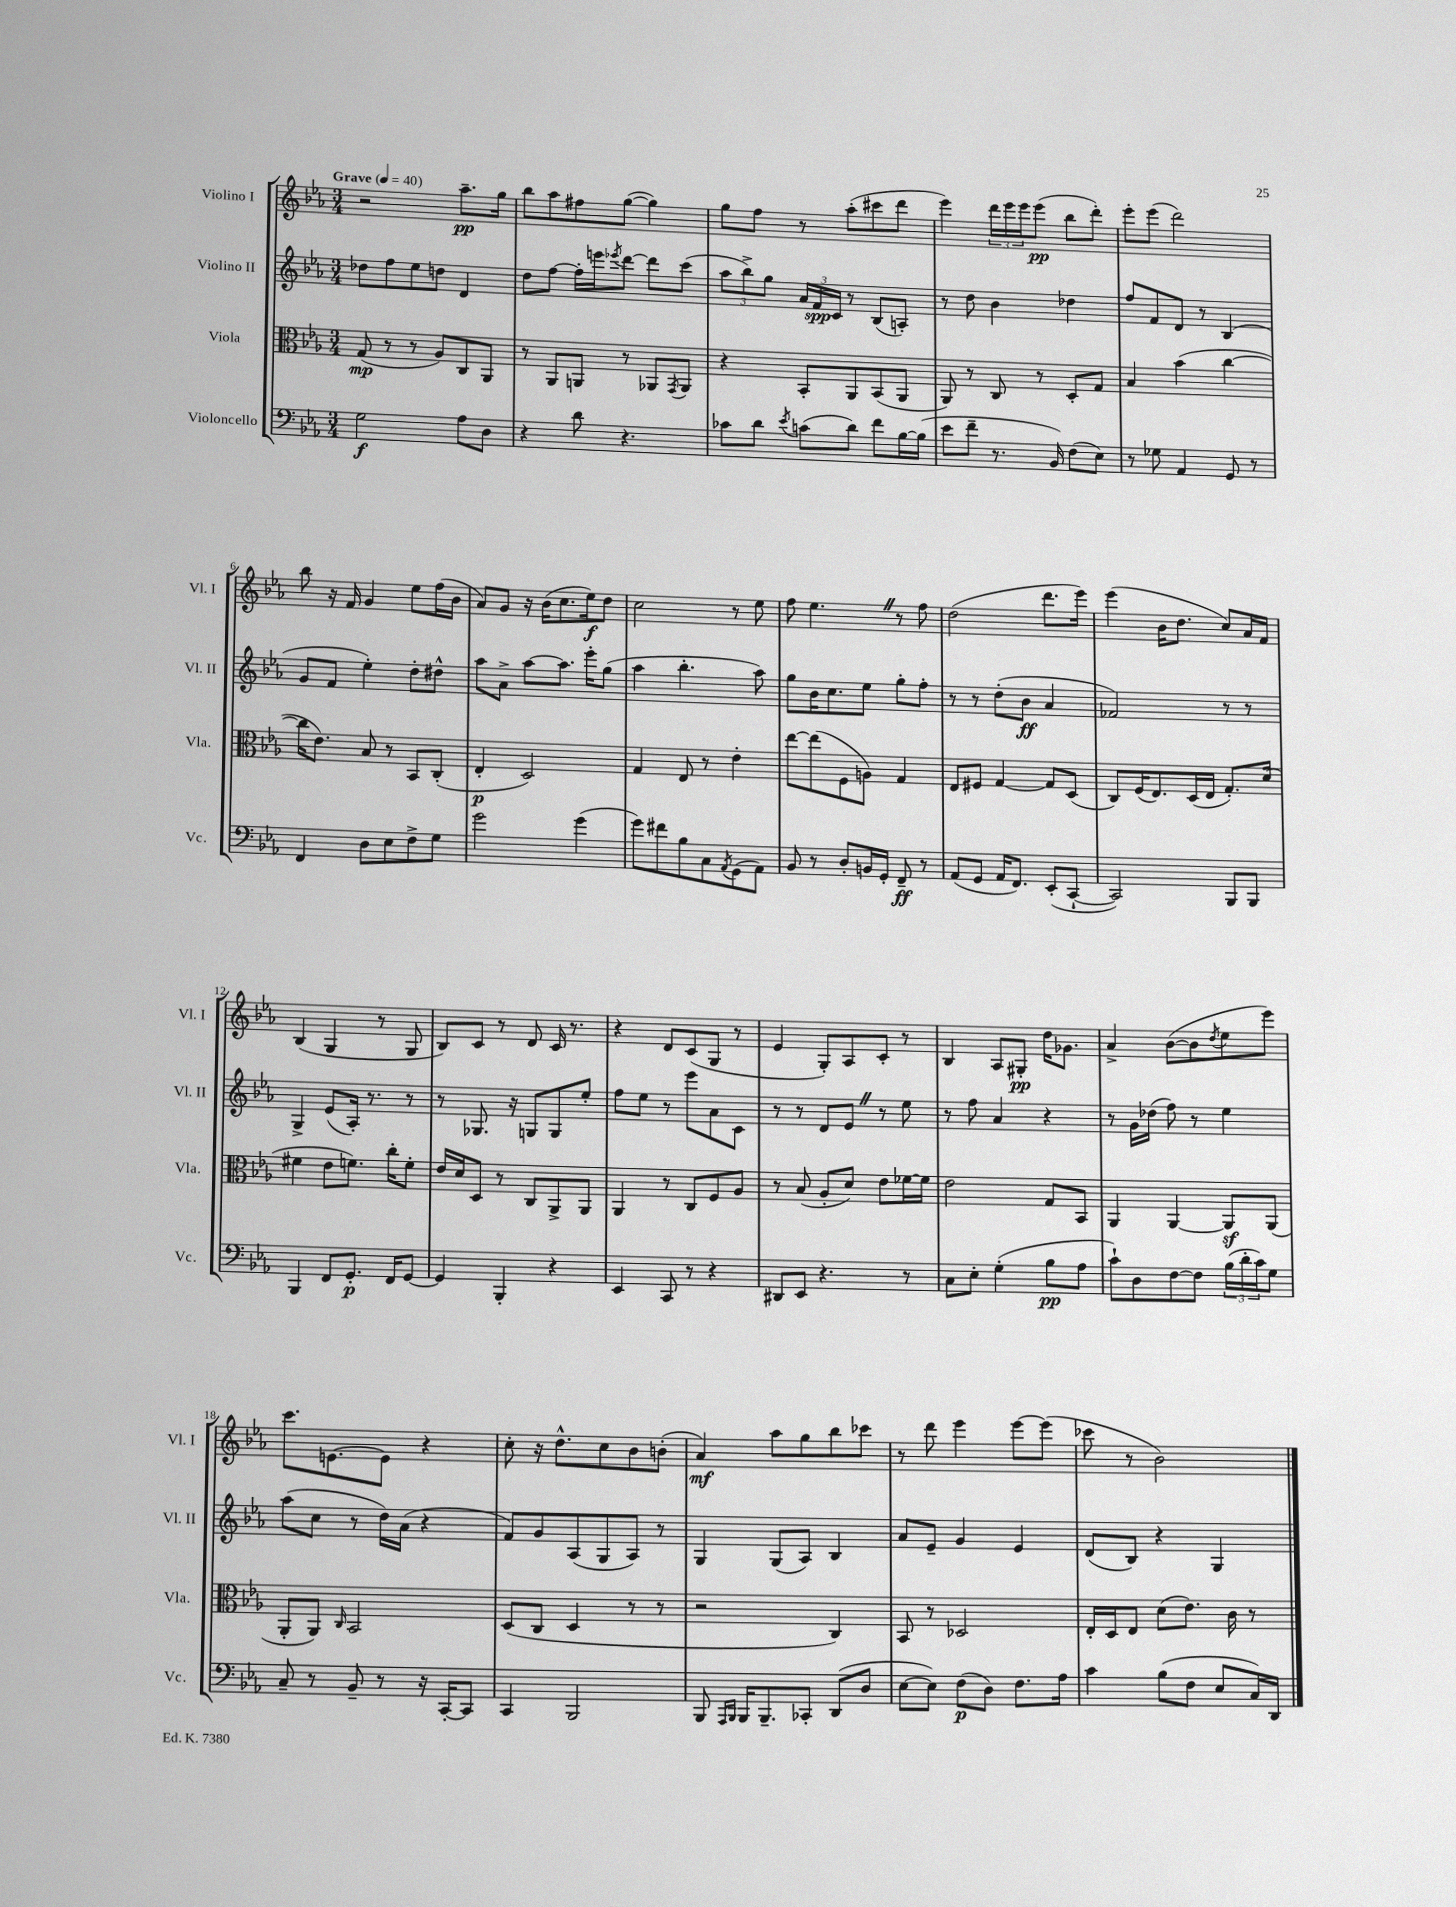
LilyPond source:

<<
\new StaffGroup <<
\new Staff = "s0" \with { instrumentName = "Violino I" shortInstrumentName = "Vl. I" } {
    \clef treble \key ees \major \numericTimeSignature \time 3/4 \tempo "Grave" 4 = 40
    r2 aes''8.--\pp g''16 |
    bes''8 aes''8 fis''8 g''8~( g''4) |
    g''8 f''8 r8 aes''8-.( cis'''8 d'''8 |
    ees'''4) \tuplet 3/2 { d'''16 ees'''16 ees'''16 } ees'''8\pp( bes''8 d'''8-.) |
    ees'''8-. ees'''8( d'''2) |
    bes''8 r16 f'16 g'4 ees''8 f''16( bes'16 |
    aes'8) g'8 r16 bes'16( c''8. ees''16\f) d''8 |
    c''2 r8 ees''8 |
    f''8 ees''4. \once \override BreathingSign.text = \markup { \musicglyph "scripts.caesura.straight" } \breathe r8 f''8 |
    d''2( d'''8. ees'''16) |
    ees'''4( bes'16 d''8. c''8) aes'16 f'16 |
    bes4( g4 r8 g8 |
    bes8) c'8 r8 d'8 c'16 r8. |
    r4 d'8 c'8( g8 r8 |
    ees'4 g8-.) aes8 c'8-. r8 |
    bes4 aes8 gis8-.\pp d''16 ges'8. |
    aes'4-> bes'8~( bes'8 \acciaccatura { d''8 } ees''8 ees'''8) |
    c'''8. e'8.~ e'8 r4 |
    c''8-. r16 d''8.-^ c''8 bes'8 b'8-.( |
    aes'4\mf) aes''8 g''8 bes''8 ces'''8 |
    r8 d'''8 ees'''4 ees'''8~ ees'''8( |
    ces'''8 r8 bes'2) \bar "|." |
}
\new Staff = "s1" \with { instrumentName = "Violino II" shortInstrumentName = "Vl. II" } {
    \clef treble \key ees \major \numericTimeSignature \time 3/4
    des''8 f''8 ees''8 d''8 d'4 |
    d''8 f''8~ f''16-. e'''16 \acciaccatura { ees'''8 } d'''8~ d'''8 c'''8( |
    \tuplet 3/2 { aes''8 bes''8->) g''8 } \tuplet 3/2 { aes'16 f'16\spp c'16 } r8 bes8( a8-.) |
    r8 d''8 bes'4 des''4 |
    f''8 f'8 d'8 r8 bes4( |
    g'8 f'8 ees''4-.) d''8-. dis''8-^ |
    aes''8 aes'8-> aes''8~ aes''8. ees'''16-. g''8( |
    aes''4 bes''4.-. aes''8) |
    g''8 bes'16 c''8. ees''8 g''8-. f''8-. |
    r8 r8 d''8-.( bes'8\ff aes'4 |
    fes'2) r8 r8 |
    g4-> ees'8( aes16-.) r8. r8 |
    r8 ges8. r16 g8 g8 ees''8-. |
    f''8 ees''8 r8 ees'''8 aes'8 c'8 |
    r8 r8 d'8 ees'8 \once \override BreathingSign.text = \markup { \musicglyph "scripts.caesura.straight" } \breathe r8 ees''8 |
    r8 f''8 aes'4 r4 |
    r8 g'16 des''16( f''8) r8 ees''4 |
    aes''8( c''8 r8 d''16) aes'16( r4 |
    f'8) g'8 aes8( g8 aes8) r8 |
    g4 g8( aes8) bes4 |
    aes'8 ees'8-- g'4 ees'4 |
    d'8( bes8) r4 g4 \bar "|." |
}
\new Staff = "s2" \with { instrumentName = "Viola" shortInstrumentName = "Vla." } {
    \clef alto \key ees \major \numericTimeSignature \time 3/4
    g8\mp( r8 r8 aes8) c8 aes,8 |
    r8 aes,8 a,8 r8 aes,8 \acciaccatura { g,8 } aes,8 |
    r4 bes,8-. aes,8 bes,8( aes,8 |
    aes,8) r8 c8 r8 d8-. g8 |
    bes4 bes'4( c''4~ |
    c''16 ees'8.) bes8 r8 bes,8 c8-.( |
    ees4-.\p d2) |
    g4 ees8 r8 ees'4-. |
    ees''8~ ees''8( f8 a8) g4 |
    ees8 fis8 g4~ g8 d8( |
    c8) f16( ees8.) d16( ees16 g8.-.) d'16( |
    fis'4 ees'8 f'8.) c''16-. f'8-. |
    ees'16 d'16 d8 r8 c8 aes,8-> aes,8 |
    aes,4 r8 c8 f8 aes8 |
    r8 bes8( aes8-. d'8) ees'8 fes'16~ fes'16 |
    ees'2 g8 bes,8 |
    aes,4 aes,4~ aes,8\sf aes,8( |
    aes,8-. aes,8) \grace { c16 } bes,2 |
    d8( c8 d4 r8 r8 |
    r2 c4) |
    bes,8 r8 des2 |
    ees16-. d16 ees8 d'8( ees'8.) c'16 r8 \bar "|." |
}
\new Staff = "s3" \with { instrumentName = "Violoncello" shortInstrumentName = "Vc." } {
    \clef bass \key ees \major \numericTimeSignature \time 3/4
    g2\f aes8 d8 |
    r4 d'8 r4. |
    ces'8 d'8 \acciaccatura { ees'8 } c'8( d'8) f'8 bes16~ bes16( |
    ees'8 f'8-- r8. bes,16) f8( ees8) |
    r8 ges8 aes,4 g,8 r8 |
    f,4 d8 ees8 f8-> g8 |
    g'2 g'4( |
    g'8) fis'8 bes8 c8 \acciaccatura { aes,8 } g,8( aes,8) |
    bes,8 r8 d8-. b,16 g,16-. f,8--\ff r8 |
    aes,8( g,8 aes,16 f,8.) ees,8-.( c,8~-! |
    c,2) bes,,8 bes,,8 |
    bes,,4 f,8 g,8.-.\p f,16 g,8~ |
    g,4 bes,,4-. r4 |
    ees,4 c,8 r8 r4 |
    dis,8 ees,8 r4. r8 |
    c8 ees8-. g4-.( bes8\pp aes8 |
    c'8-!) d8 f8~ f8 \tuplet 3/2 { bes16( d'16-. c'16) } g8 |
    c8-- r8 bes,8-- r8 r16 c,16~-. c,8 |
    c,4 bes,,2 |
    bes,,8 \grace { aes,,16 bes,,16 } bes,,16 bes,,8.-- ces,8-. d,8( d8 |
    ees8~ ees8) f8\p( d8) f8. aes16 |
    c'4 bes8( f8 ees8 c16) d,16 \bar "|." |
}
>>
>>
